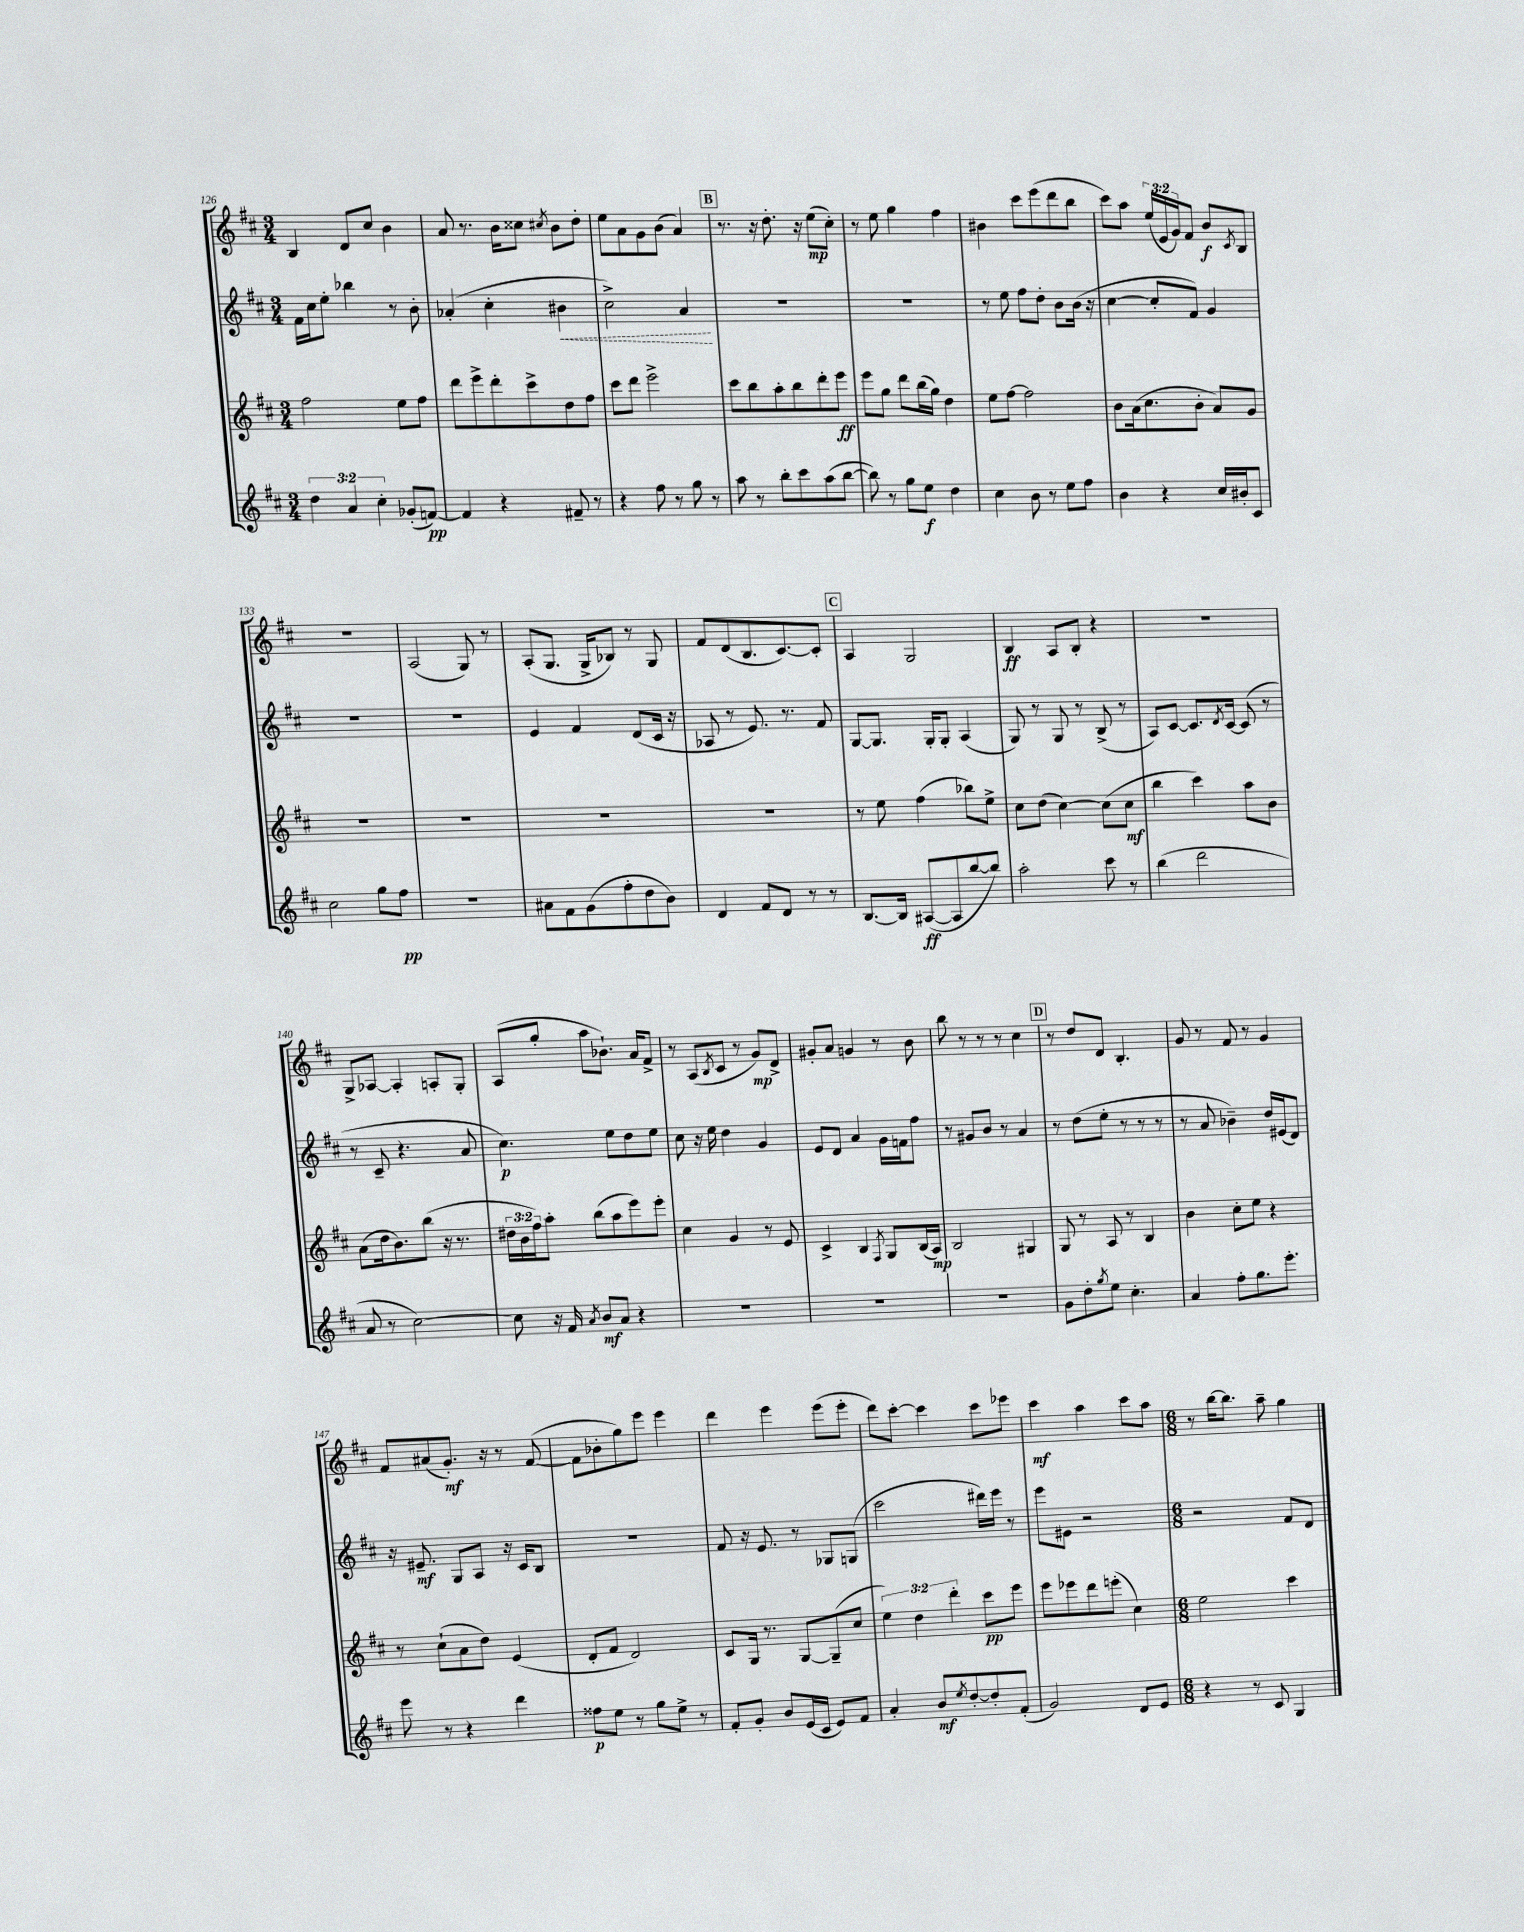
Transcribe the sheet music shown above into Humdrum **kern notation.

**kern	**kern	**kern	**kern
*staff4	*staff3	*staff2	*staff1
*clefG2	*clefG2	*clefG2	*clefG2
*k[f#c#]	*k[f#c#]	*k[f#c#]	*k[f#c#]
*M3/4	*M3/4	*M3/4	*M3/4
6dd\	2ff#\	16f#\LL	4B/
.	.	16cc#\J	.
.	.	8ee'\J	.
6a/	.	.	.
.	.	4bb-\	8d/L
6cc#'\	.	.	.
.	.	.	8cc#/J
(8g-'/L	8ee\L	8r	4b\
[8f/J)	8ff#\J	8b'\	.
=	=	=	=
4f/]	8ddd\L	(4a-'/	8a/
.	8eee^\	.	8.r
4r	8ddd'\	4cc#'\	.
.	.	.	16b\LK
.	8ccc#^\	.	8cc##\J
.	.	.	8qcc#/
8f#~/	8dd\	4b#\	8b\L
8r	8ff#\J	.	8dd'\J
=	=	=	=
4r	8ccc#\L	2cc#^\)	8ee\L
.	8ddd\J	.	8a\
8ff#\	2eee^\	.	8g\
8r	.	.	(8b\J
8gg\	.	4a/	4a/)
8r	.	.	.
=	=	=	=
8aa\	8ccc#\L	2.r	8.r
8r	8bb\	.	.
.	.	.	16r
8bb'\L	8aa'\	.	8.dd'\
8ccc#\	8bb\	.	.
.	.	.	16r
(8aa\	8ddd'\	.	(8ee\L
[8bb\J	8eee\J	.	8cc#'\J)
=	=	=	=
8bb\])	8eee\L	2.r	8r
8r	8gg\J	.	8ee\
8gg\L	8ddd\L	.	4gg\
8ee\J	(16bb\L	.	.
.	16gg\JJ)	.	.
4dd\	4dd\	.	4ff#\
=	=	=	=
4cc#\	8ee\L	8r	4b#\
.	[8ff#\J	8ee\	.
8b\	2ff#\]	8ff#\L	8ccc#\L
8r	.	8dd'\J	(8eee\
8ee\L	.	8b\L	8ddd\
8ff#\J	.	(16b\Jk	8bb\J
.	.	16r	.
=	=	=	=
4b\	8b\L	[4cc#\	8ccc#\L)
.	(16a\k	.	8aa\J
.	8.cc#\	.	.
4r	.	8cc#'/]L	(24ee/LL
.	.	.	24e/
.	.	.	24g/J)
.	8b'\J	8f#/J)	8f#/J
16cc#/LL	8a/L)	4g/	8b/L
16b#'/J	.	.	.
.	.	.	8qc#/
8c#/J	8g/J	.	8B/J
=	=	=	=
2cc#\	2.r	2.r	2.r
8gg\L	.	.	.
8ff#\J	.	.	.
=	=	=	=
2.r	2.r	2.r	(2A/
.	.	.	8G/)
.	.	.	8r
=	=	=	=
8a#\L	2.r	4e/	(8A'/L
8f#\	.	.	8.G/J
(8g\	.	4f#/	.
.	.	.	16G^/LK
8ff#'\	.	.	8B-/J)
8dd\	.	(8d/L	8r
8b\J)	.	16c#/Jk	8G/
.	.	16r	.
=	=	=	=
4d/	2.r	8A-/	8f#/L
.	.	8r	(8d/
8f#/L	.	8.e/)	8.B/
8d/J	.	.	.
.	.	8.r	[8.c#/)
8r	.	.	.
8r	.	8f#/	8c#'/]J
=	=	=	=
[8.B/L	8r	[8G/L	4A/
.	8ee\	8.G/]J	.
16B/]Jk	.	.	.
([8A#/L	(4ff#\	.	2G/
.	.	16G'/LK	.
8A#/]	.	8G'/J	.
[8bb/	8bb-\L)	(4A/	.
8bb/]J)	8ee^\J	.	.
=	=	=	=
2aa'\	8cc#\L	8G/)	4B/
.	(8dd\J	8r	.
.	[4cc#\)	8G/	8A/L
.	.	8r	8B'/J
8ccc#\	(8cc#\]L	(8B^/	4r
8r	8cc#\J	8r	.
=	=	=	=
(4bb\	4bb\	8A/L)	2.r
.	.	[8c#/J	.
2ddd\	4ccc#\)	8.c#/]L	.
.	.	8qd/	.
.	.	[16c#/Jk	.
.	8aa\L	(8c#/]	.
.	8b\J	8r	.
=	=	=	=
8a/	(8a\L	8r	8G^/L
8r	16dd\k	8c#~/	[8A-/J
.	8.b\)	.	.
[2cc#\)	.	4.r	4A-'/]
.	(8bb\J	.	.
.	16r	.	8A'/L
.	8.r	.	.
.	.	8a/	8G'/J
=	=	=	=
8cc#\]	24dd#\LL	4.cc#\)	(8A/L
.	24b\	.	.
.	24ff#\J)	.	.
16r	8aa'\J	.	8gg'/J
16f#/	.	.	.
8qa/	.	.	.
8b/L	(8bb\L	.	8aa\L
8a/J	8aa\	8ee\L	8.b-`\J)
4r	8eee\)	8dd\	.
.	.	.	16a/LK
.	8eee'\J	8ee\J	8f#^/J
=	=	=	=
2.r	4cc#\	8cc#\	8r
.	.	16r	(8A/L
.	.	16ee\	.
.	.	.	8qB/
.	4g/	4dd\	8c#/J
.	.	.	8r
.	8r	4g/	8g/L)
.	8e/	.	8d^/J
=	=	=	=
2.r	4c#^/	8e/L	8g#'/L
.	.	8d/J	8a/J
.	4B/	4a/	4g/
.	8qF#/	.	.
.	8G/L	16g\LL	8r
.	.	16f\J	.
.	(16B/L	8ff#\J	8b\
.	16A/JJ)	.	.
=	=	=	=
2.r	2B/	8r	8bb\
.	.	8g#/L	8r
.	.	8b/J	8r
.	.	8r	8r
.	4G#/	4a/	4cc#\
=	=	=	=
8g\L	8G/	8r	8r
8dd'\	8r	(8dd\L	8dd/L
8qgg/	.	.	.
8ee\J	8A/	8ee'\J	8d/J
4.cc#'\	8r	8r	4.B'/
.	4B/	8r	.
.	.	8r	.
=	=	=	=
4a/	4b\	8r	8g/
.	.	8a/	8r
8ff#'\L	8cc#'\L	4b-~\)	8f#/
8.gg\	8ee\J	.	8r
.	4r	16dd/LL	4g/
8.eee'\J	.	(16e#/J	.
.	.	8d/J)	.
=	=	=	=
8eee\	8r	16r	8f#/L
.	.	8.e#~/	.
8r	(8cc#`\L	.	(8a#/
4r	8a\	8G/L	8.g'/J)
.	8dd\J)	8A/J	.
.	.	.	16r
4ddd\	(4e/	16r	8r
.	.	16c#/LK	.
.	.	8B/J	([8f#/
=	=	=	=
8ff##\L	8d'/L	2.r	8f#\]L
8ee\J	8f#/J	.	8b-'\
8r	2d/)	.	8gg\)
8gg\L	.	.	8eee\J
8ee^\J	.	.	4eee\
8r	.	.	.
=	=	=	=
8f#'/L	8c#/L	8f#/	4ddd\
8g'/J	16G/Jk	16r	.
.	8.r	8.e/	.
8b/L	.	.	4eee\
(16e/L	[8G/L	8r	.
16c#/JJ	.	.	.
8e/L)	(8G~/]	8G-/L	(8eee\L
8f#/J	8cc#/J	(8G/J	8eee'\J
=	=	=	=
4a'/	6ee\)	2ccc#\	8ddd\L)
.	.	.	[8ccc#'\J
.	6dd\	.	.
8b/L	.	.	4ccc#\]
.	6ddd'\	.	.
8qee/	.	.	.
[8dd'/	.	.	.
8dd'/]	8ccc#\L	16ddd#\LL)	8ccc#\L
.	.	16eee\JJ	.
(8f#'/J	8eee\J	8r	8eee-\J
=	=	=	=
2g/)	8eee\L	8eee\L	4ccc#\
.	8eee-\	8e#\J	.
.	8ddd\	2r	4aa\
.	(8eee'\J	.	.
8d/L	4cc#\)	.	8ccc#\L
8e/J	.	.	8aa\J
=	=	=	=
*M6/8	*M6/8	*M6/8	*M6/8
4r	2ee\	2r	8r
.	.	.	[16bb\LK
.	.	.	8.bb\]J
8r	.	.	.
8c#/	.	.	8aa~\
4G/	4ccc#\	8f#/L	4gg\
.	.	8d/J	.
==	==	==	==
*-	*-	*-	*-
